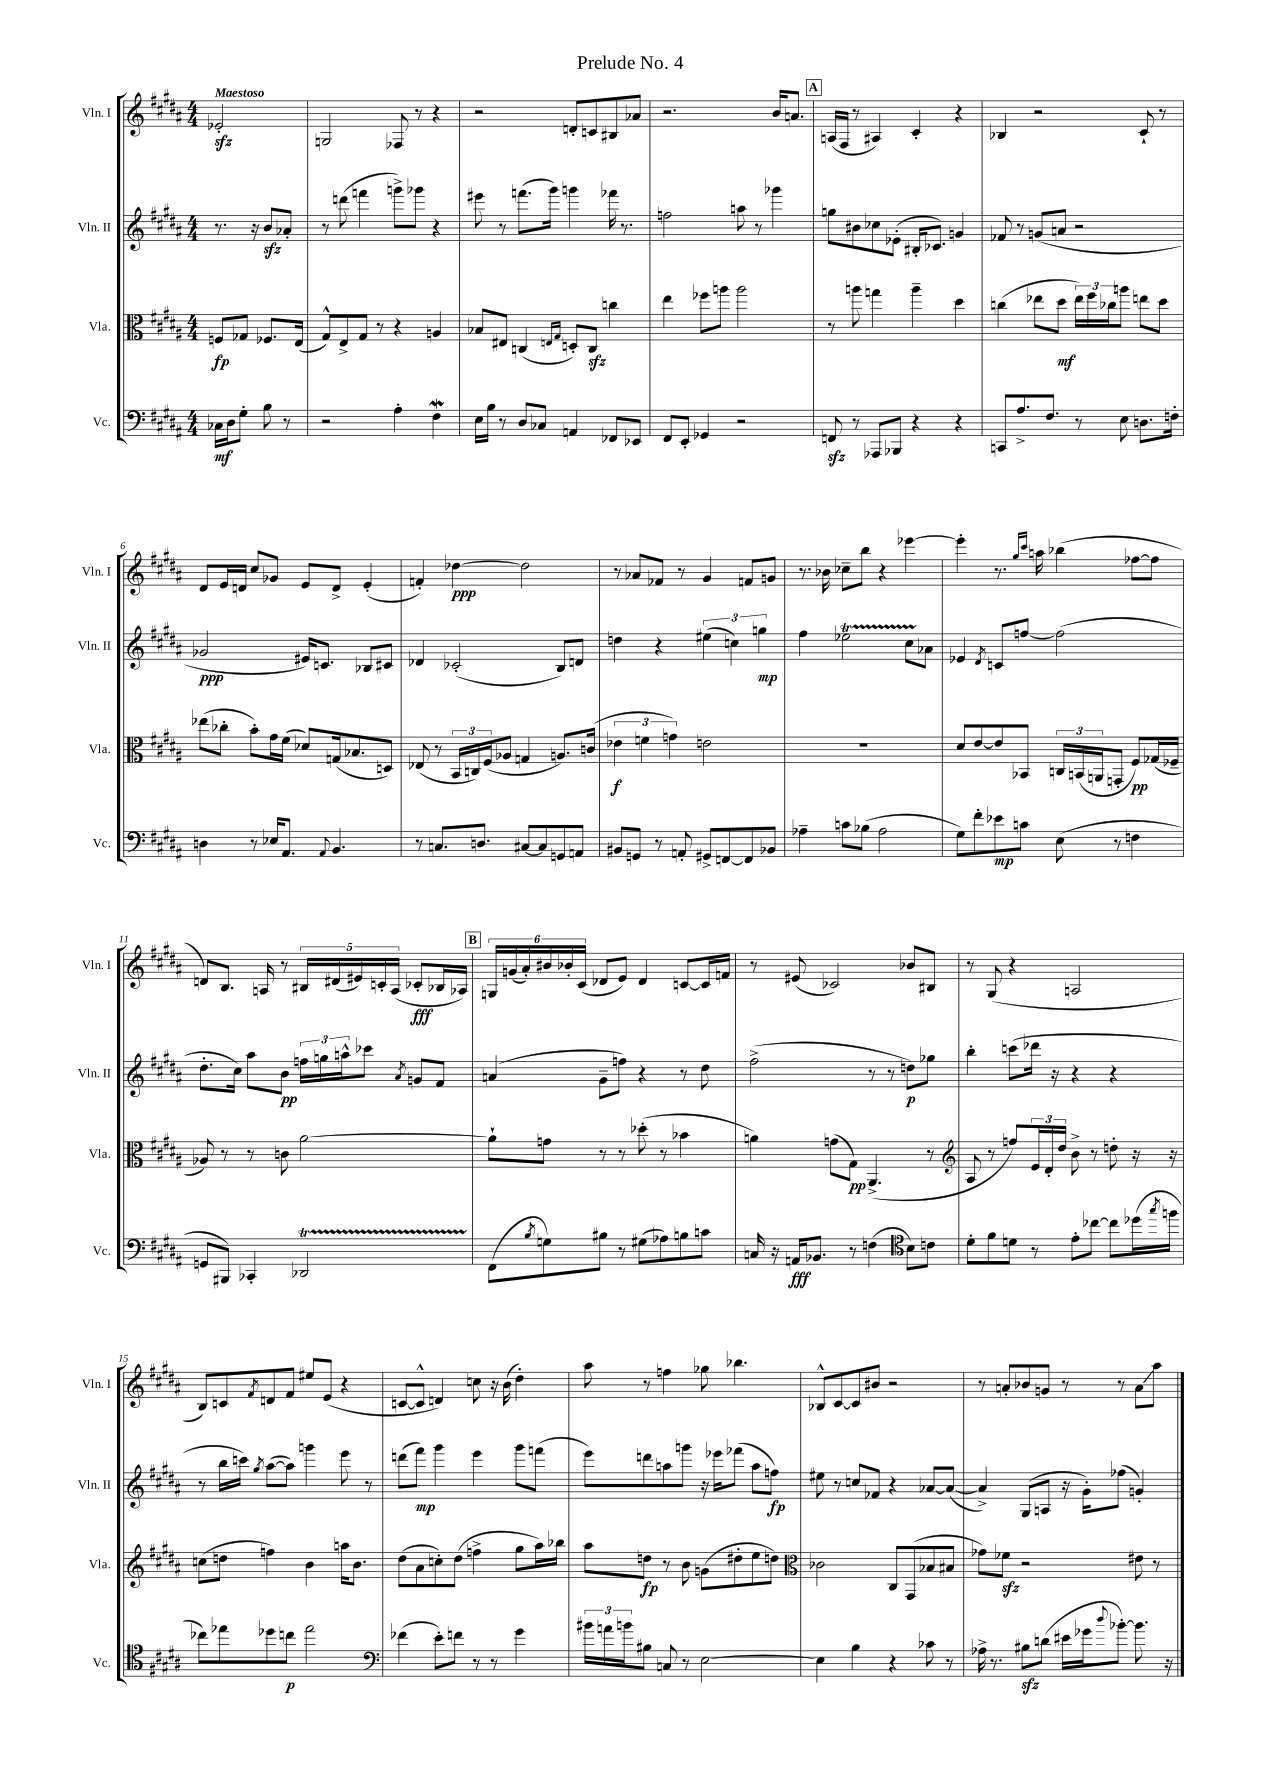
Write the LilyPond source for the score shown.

\header { title = "Prelude No. 4" }
<<
\new StaffGroup <<
\new Staff = "s0" \with { instrumentName = "Vln. I" shortInstrumentName = "Vln. I" } {
    \clef treble \key b \major \numericTimeSignature \time 4/4 \partial 2 \tempo "Maestoso"
    ees'2-.\sfz |
    g2 fes8 r8 r4 |
    r2 d'8-. c'8 bis8 aes'8 |
    r2. b'16 a'8. |
    \mark \markup { \box "A" } a16( fis16 r8 ais4) cis'4-. r4 |
    bes4 r2 cis'8-! r8 |
    dis'8 e'16 d'16 cis''8 ges'8 e'8 d'8-> e'4-.( |
    f'4-.) des''4~\ppp des''2 |
    r8 aes'8 fes'8 r8 gis'4 f'8 g'8 |
    r8. bes'16 ces''8-- b''8 r4 ees'''4~ |
    ees'''4-. r8. \grace { gis''16 cis'''16 } a''16 bes''4( fes''8~ fes''8 |
    d'8) b8. a16 r8 \tuplet 5/4 { bis16 dis'16( eis'16) c'16-. a16( } ces'8-.\fff bes16 aes16) |
    \mark \markup { \box "B" } \tuplet 6/4 { g16 g'16( ais'16-.) bis'16 bes'16-. cis'16( } des'8 e'8) des'4 c'8~ c'16 f'16 |
    r8 eis'8( ces'2) bes'8 bis8 |
    r8 gis8( r4 a2 |
    b8) c'8 \acciaccatura { fis'8 } d'8 fis'8 eis''8 e'8( r4 |
    c'8~ c'8-^ d'4) c''8 r16 b'16( dis''4-.) |
    ais''8 r8 f''4 ges''8 bes''4. |
    bes8-^ cis'8~ cis'8 bis'8 r2 |
    r8 a'8-. bes'8 g'8 r8 r8 a'8\glissando ais''8 \bar "|." |
}
\new Staff = "s1" \with { instrumentName = "Vln. II" shortInstrumentName = "Vln. II" } {
    \clef treble \key b \major \numericTimeSignature \time 4/4 \partial 2
    r8. r16 b'8\sfz aes'8-. |
    r8 d'''8( f'''4 g'''8->) ges'''8 r4 |
    eis'''8 r8 f'''8.( gis'''16) g'''4 fes'''16 r8. |
    f''2 a''8 r8 ges'''4 |
    \mark \markup { \box "A" } g''8 bis'8 ces''8 ees'8-.( bis16-. ces'8.) g'4 |
    fes'8 r8 g'8( a'8 r2 |
    ges'2\ppp eis'16) c'8. bes8 cis'8 |
    des'4 ces'2-.( b8) d'8 |
    d''4 r4 \tuplet 3/2 { eis''4( c''4) g''4\mp } |
    fis''4 ees''2\startTrillSpan cis''8 aes'8\stopTrillSpan |
    ees'4 \acciaccatura { dis'8 } c'8 f''8~ f''2( |
    dis''8.-. cis''16) ais''8 b'8\pp \tuplet 3/2 { f''16 g''16 a''16-^ } ces'''8 \acciaccatura { ais'8 } g'8 fis'8 |
    \mark \markup { \box "B" } a'4( gis'8-- f''8) r4 r8 dis''8 |
    fis''2->( r8 r8 d''8\p) ges''8 |
    b''4-. c'''8( des'''16 r16 r4 r4 |
    r8 b''16 c'''16) \acciaccatura { gis''8 } ais''8~( ais''8) g'''4 e'''8 r8 |
    d'''8( fis'''8\mp) gis'''4 e'''4 gis'''8 f'''8( |
    e'''8) d'''8 a''8 g'''8 r16 ees'''16 fes'''8( a''8 f''8\fp) |
    eis''8 r8 c''8 fes'8 r4 aes'8~ aes'8~( |
    aes'4->) gis8( a8 r16 gis'16-.) fes''8( g'4-.) \bar "|." |
}
\new Staff = "s2" \with { instrumentName = "Vla." shortInstrumentName = "Vla." } {
    \clef alto \key b \major \numericTimeSignature \time 4/4 \partial 2
    f8\fp ges8 fes8. e16( |
    gis8-^) e8-> gis8 r8 r4 a4 |
    bes8 eis8 c4( \grace { e16 gis16 } d8-.) c8\sfz c''4 |
    e''4 fes''8 a''8 a''2 |
    \mark \markup { \box "A" } r8 a''8 g''4 a''4-- dis''4 |
    c''4( ees''8 dis''8\mf \tuplet 3/2 { ees''16) fis''16 ces''16 } a''8 e''8 dis''8 |
    ees''8( ces''8-. b'8-.) gis'16 fis'16( des'8) g16( bes8. d8) |
    ees8( r8 \tuplet 3/2 { b,16 c16) fis16( } aes8 g4 a8.) c'16( |
    \tuplet 3/2 { ees'4\f f'4 g'4) } e'2 |
    R1 |
    dis'8 e'8~ e'8 bes,8 \tuplet 3/2 { c16 b,16( a,16 } g,8-. fis8\pp) ges16( fes16-- |
    aes8) r8 r8 c'8 ais'2~ |
    \mark \markup { \box "B" } ais'8-! g'8 r8 r8 des''8-.( r8 bes'4 |
    a'4) g'8( gis8\pp) ais,4.->( r8 |
    \clef treble ais8 r8 f''8) \tuplet 3/2 { e'16 dis'16-. dis''16 } b'8-> r8 d''8-. r16 r16 |
    c''8( d''8 f''4) b'4 a''16 b'8. |
    dis''8( ais'8 c''8-.) dis''8( f''4-> gis''8 ais''16) bes''16 |
    ais''8 d''8\fp r8 b'8 g'8( dis''8-. e''8 d''8) |
    \clef alto ces'2 cis8 gis,8( bes8 bis8 |
    ges'8) fes'8\sfz r2 eis'8 r8 \bar "|." |
}
\new Staff = "s3" \with { instrumentName = "Vc." shortInstrumentName = "Vc." } {
    \clef bass \key b \major \numericTimeSignature \time 4/4 \partial 2
    ces16\mf dis16 gis8-. b8 r8 |
    r2 ais4-. fis4\mordent |
    e16 b16 r8 dis8 ces8 a,4 fes,8 ees,8 |
    fis,8 e,8-. ges,4 r2 |
    \mark \markup { \box "A" } f,8\sfz r8 aes,,8 bes,,8 r4 r4 |
    c,8 ais8.-> fis8. r8 e8 d8. f16-. |
    d4 r8 ees16 ais,8. \appoggiatura { ais,8 } b,4. |
    r8 c8. d8. cis8~ cis8 g,8 a,8 |
    bis,8 g,8 r8 a,8-. gis,8-> f,8~ f,8 bes,8 |
    aes4-- c'8 bes8( aes2 |
    gis8) fis'8-. ees'8\mp c'8 e8( r8 f4 |
    g,8 bis,,8) ces,4-. des,2\startTrillSpan |
    \mark \markup { \box "B" } fis,8\stopTrillSpan( \acciaccatura { b8 } g8) bis8 r8 gis8( aes8) b8 c'8 |
    c16 r16 a,16\fff bes,8. r8 f4( \clef tenor b8) c'8 |
    dis'8-. fis'8 d'8 r8 e'8-. ces''8~ ces''8 des''16( \acciaccatura { gis''8 } f''16 |
    ces''8) ees''8 des''8 c''8\p ees''2 |
    \clef bass fes'4( e'8-.) f'8 r8 r8 gis'4 |
    \tuplet 3/2 { bis'16 a'16 b'16 } bis8 c8 r8 e2~ |
    e4 b4 r4 ces'8 r8 |
    aes16-> r8. bis8\sfz d'8( eis'16 ges'16 \appoggiatura { dis''8 } bes'8~-.) bes'8. r16 \bar "|." |
}
>>
>>
